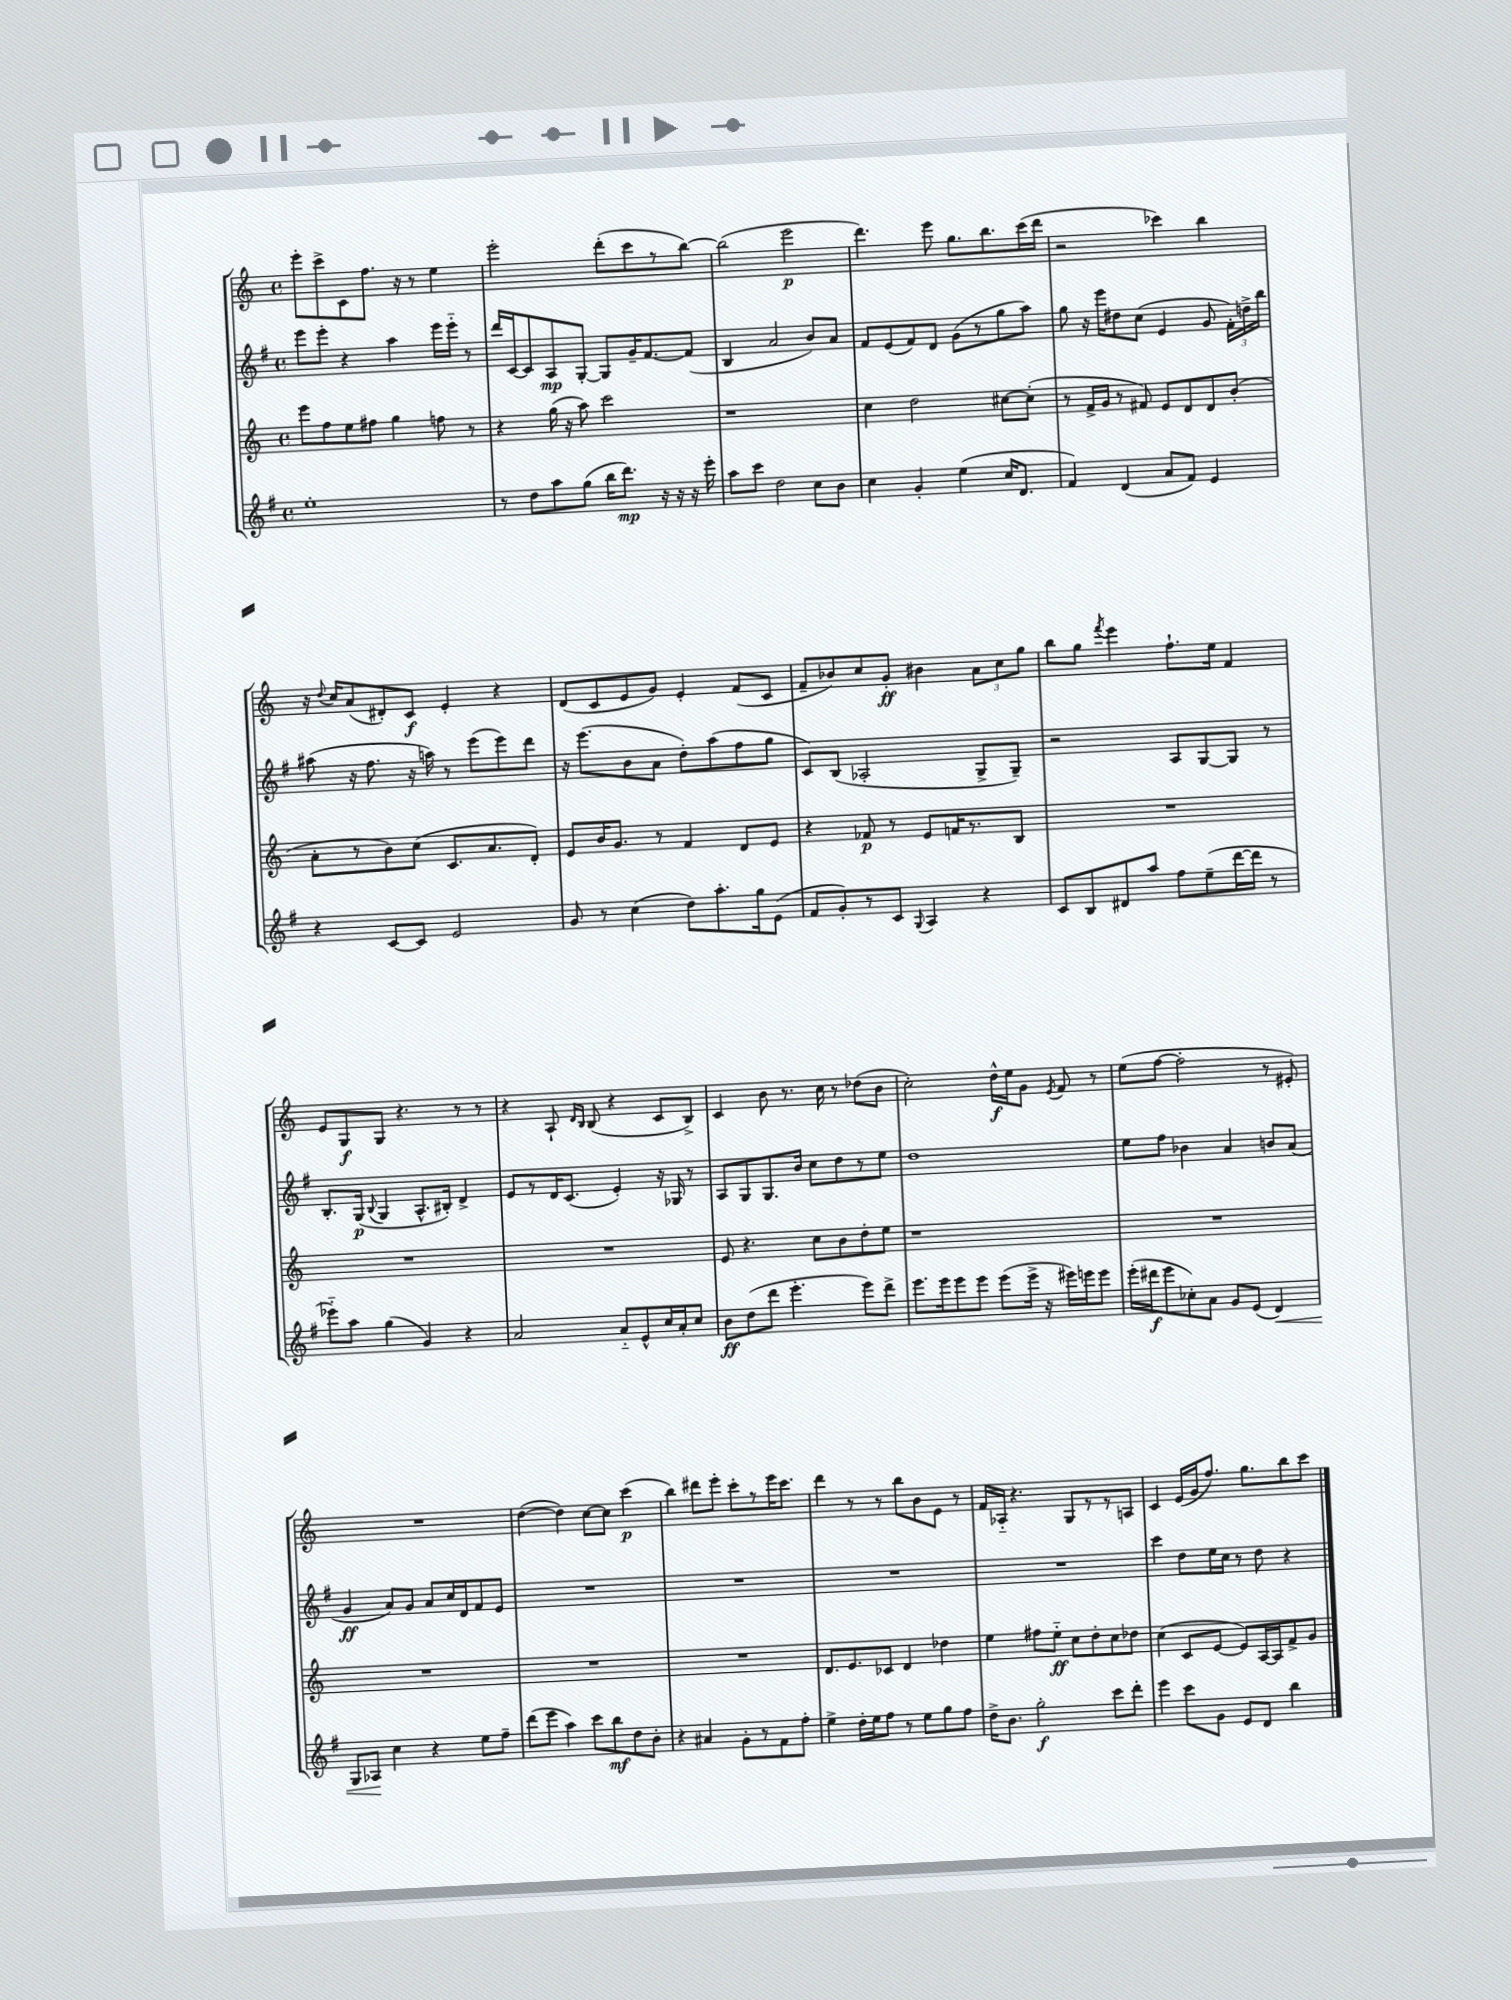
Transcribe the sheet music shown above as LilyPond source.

<<
\new StaffGroup <<
\new Staff = "s0" {
    \clef treble \key c \major \defaultTimeSignature \time 4/4
    \autoBeamOff e'''8[-. c'''8-> c'8 f''8.] r16 r8 e''4 |
    e'''2-. d'''8[-.( c'''8 r8 b''8]~) |
    b''2( e'''2\p |
    d'''4.) e'''8 g''8.[ b''8. c'''16( d'''16] |
    r2 ces'''4) b''4 |
    r16 \appoggiatura { d''8 } c''16[ a'8( dis'8-.) c'8]\f e'4-. r4 |
    d'8[( c'8 e'8 g'8]) e'4-. f'8[( c'8] |
    f'8[-- bes'8) c''8 g'8]-.\ff bis'4 \tuplet 3/2 { a'8[ c''8 g''8] } |
    b''8[ g''8] \acciaccatura { f'''8 } e'''4 f''8.[-! e''16] f'4 |
    e'8[ g8\f g8] r4. r8 r8 |
    r4 a8-! \grace { d'16[ b16] } b8( r4 c'8[ b8]->) |
    c'4 b'8 r8. c''16 r8 des''8[( b'8] |
    c''2-.) d''16[-^\f e''16 g'8] \acciaccatura { e'8 } f'8 r8 |
    e''8[( f''8]~ f''2-. r8 eis'8-.) |
    R1 |
    d''4~( d''4) c''8[~ c''8] c'''4\p( |
    b''4) dis'''8[ e'''8]-. c'''8[-. r8 e'''16 c'''8.] |
    d'''4 r8 r8 b''8[ b'8 e'8] r8 |
    f'16[ aes16]-_ r4. g8[ r8 r8 a8] |
    c'4 e'16[( g'16 f''8.]) g''8.[ b''8 c'''8] \bar "|." |
}
\new Staff = "s1" {
    \clef treble \key g \major \defaultTimeSignature \time 4/4
    \autoBeamOff e'''8[ e'''8]-. r4 a''4 e'''16[ e'''16]-_ r8 |
    d'''16[ c'16~ c'8 a8\mp g8]~-. g8[ g'16-- fis'8.~ fis'8]( |
    b4 a'2 b'8[) a'8] |
    fis'8[ e'8( fis'8) d'8] g'8[( r8 g''8 a''8]) |
    g''8 r16 e'''16[ dis''8 c''8]( e'4 g'8 \tuplet 3/2 { fis'16[-.) d''16-> b''16] } |
    ais''8( r16 fis''8. r16 a''16) r8 e'''8[( e'''8) d'''8] |
    r16 e'''8.[( b'8 a'8] d''8[-.) a''8( fis''8 g''8] |
    c'8[) b8]( aes2-. g8[-> g8]--) |
    r2 a8[ g8~ g8] r8 |
    b8.[-. g16]\p( \appoggiatura { b8 } g4 a8.[-^ bis16]-.) d'4-> |
    e'8[ r8 d'16 c'8.]( e'4-.) r16 ges16 r8 |
    a8[ g8 g8. b'16] c''8[ d''8 r8 e''8] |
    d''1 |
    e''8[ fis''8] bes'4 a'4 b'8[ a'8]( |
    g'4\ff a'8[) g'8] a'8[ c''16 d'16 fis'8 e'8] |
    R1 |
    R1 |
    R1 |
    R1 |
    c'''4 d''8[ e''16 c''16] r8 d''8 r4 \bar "|." |
}
\new Staff = "s2" {
    \clef treble \key c \major \defaultTimeSignature \time 4/4
    \autoBeamOff e'''8[ f''8 e''8 fis''8] g''4 f''8 r8 |
    r4 g''16( r16 a''8) c'''2 |
    r1 |
    c''4 d''2 cis''8[~ cis''8]-.( |
    r8 f'16[-> g'16] r8 fis'8) e'8[ d'8 d'8 b'8]-.( |
    a'8[-. r8 b'8) c''8]( c'8.[ a'8. d'8]-.) |
    e'8[ b'16 g'8.] r8 f'4 d'8[ e'8] |
    r4 fes'8\p r8 e'8[ f'16 r8. b8] |
    R1 |
    R1 |
    R1 |
    e'8 r4. c''8[ b'8 d''8-. e''8] |
    r1 |
    R1 |
    R1 |
    R1 |
    R1 |
    d'8.[ e'8. ces'8] d'4 des''4 |
    e''4 fis''8[ e''8]-_\ff c''8[ d''8-. c''8 des''8] |
    c''4( c'8[ e'8]~ e'8[) a16~ a16 f'8-> g'8] \bar "|." |
}
\new Staff = "s3" {
    \clef treble \key g \major \defaultTimeSignature \time 4/4
    \autoBeamOff e''1-. |
    r8 d''8[ a''8 g''8]( b''16[ d'''8.]\mp) r16 r16 r16 e'''16-. |
    a''8[ c'''8] d''2 c''8[ b'8] |
    c''4 g'4-. e''4( c''16[ d'8.] |
    fis'4) d'4( a'8[ fis'8]) e'4 |
    r4 c'8[~ c'8] e'2 |
    g'8 r8 c''4( d''8[) a''8.-. g''16 e'8]( |
    fis'8[ g'8-.) r8 c'8] \appoggiatura { g8 } a4 r4 |
    c'8[ b8 dis'8 a''8] fis''8[ e''8--( d'''16~ d'''16] r8 |
    ees'''8[-_) a''8] g''4( g'4) r4 |
    a'2 a'8[-_ e'8-^ c''16 a'16-. c''8] |
    b'8[\ff d''8( d'''8] e'''4.-. e'''8[) d'''8]-> |
    e'''8.[ e'''16 e'''8 e'''8] e'''8[( e'''16]-> r16 eis'''16[) e'''16 e'''8] |
    e'''16[-.( dis'''16\f e'''8 ces''8-.) a'8] g'8[ e'8]( d'4\<) |
    g8[ aes8]\! c''4 r4 e''8[ fis''8]-- |
    d'''8[( e'''8] a''4) c'''8[ b''8\mf d''8 b'8]-. |
    r4 ais'4 g'8[-. r8 fis'8 fis''8]-. |
    e''4-> d''16[-. e''16 fis''8] r8 e''8[ g''8 fis''8] |
    d''16[-> b'8.] g''2-.\f c'''8[ d'''8]-. |
    e'''4 c'''8[ g'8] e'8[ d'8] b''4 \bar "|." |
}
>>
>>
\layout { \context { \Score \remove "Bar_number_engraver" } }
